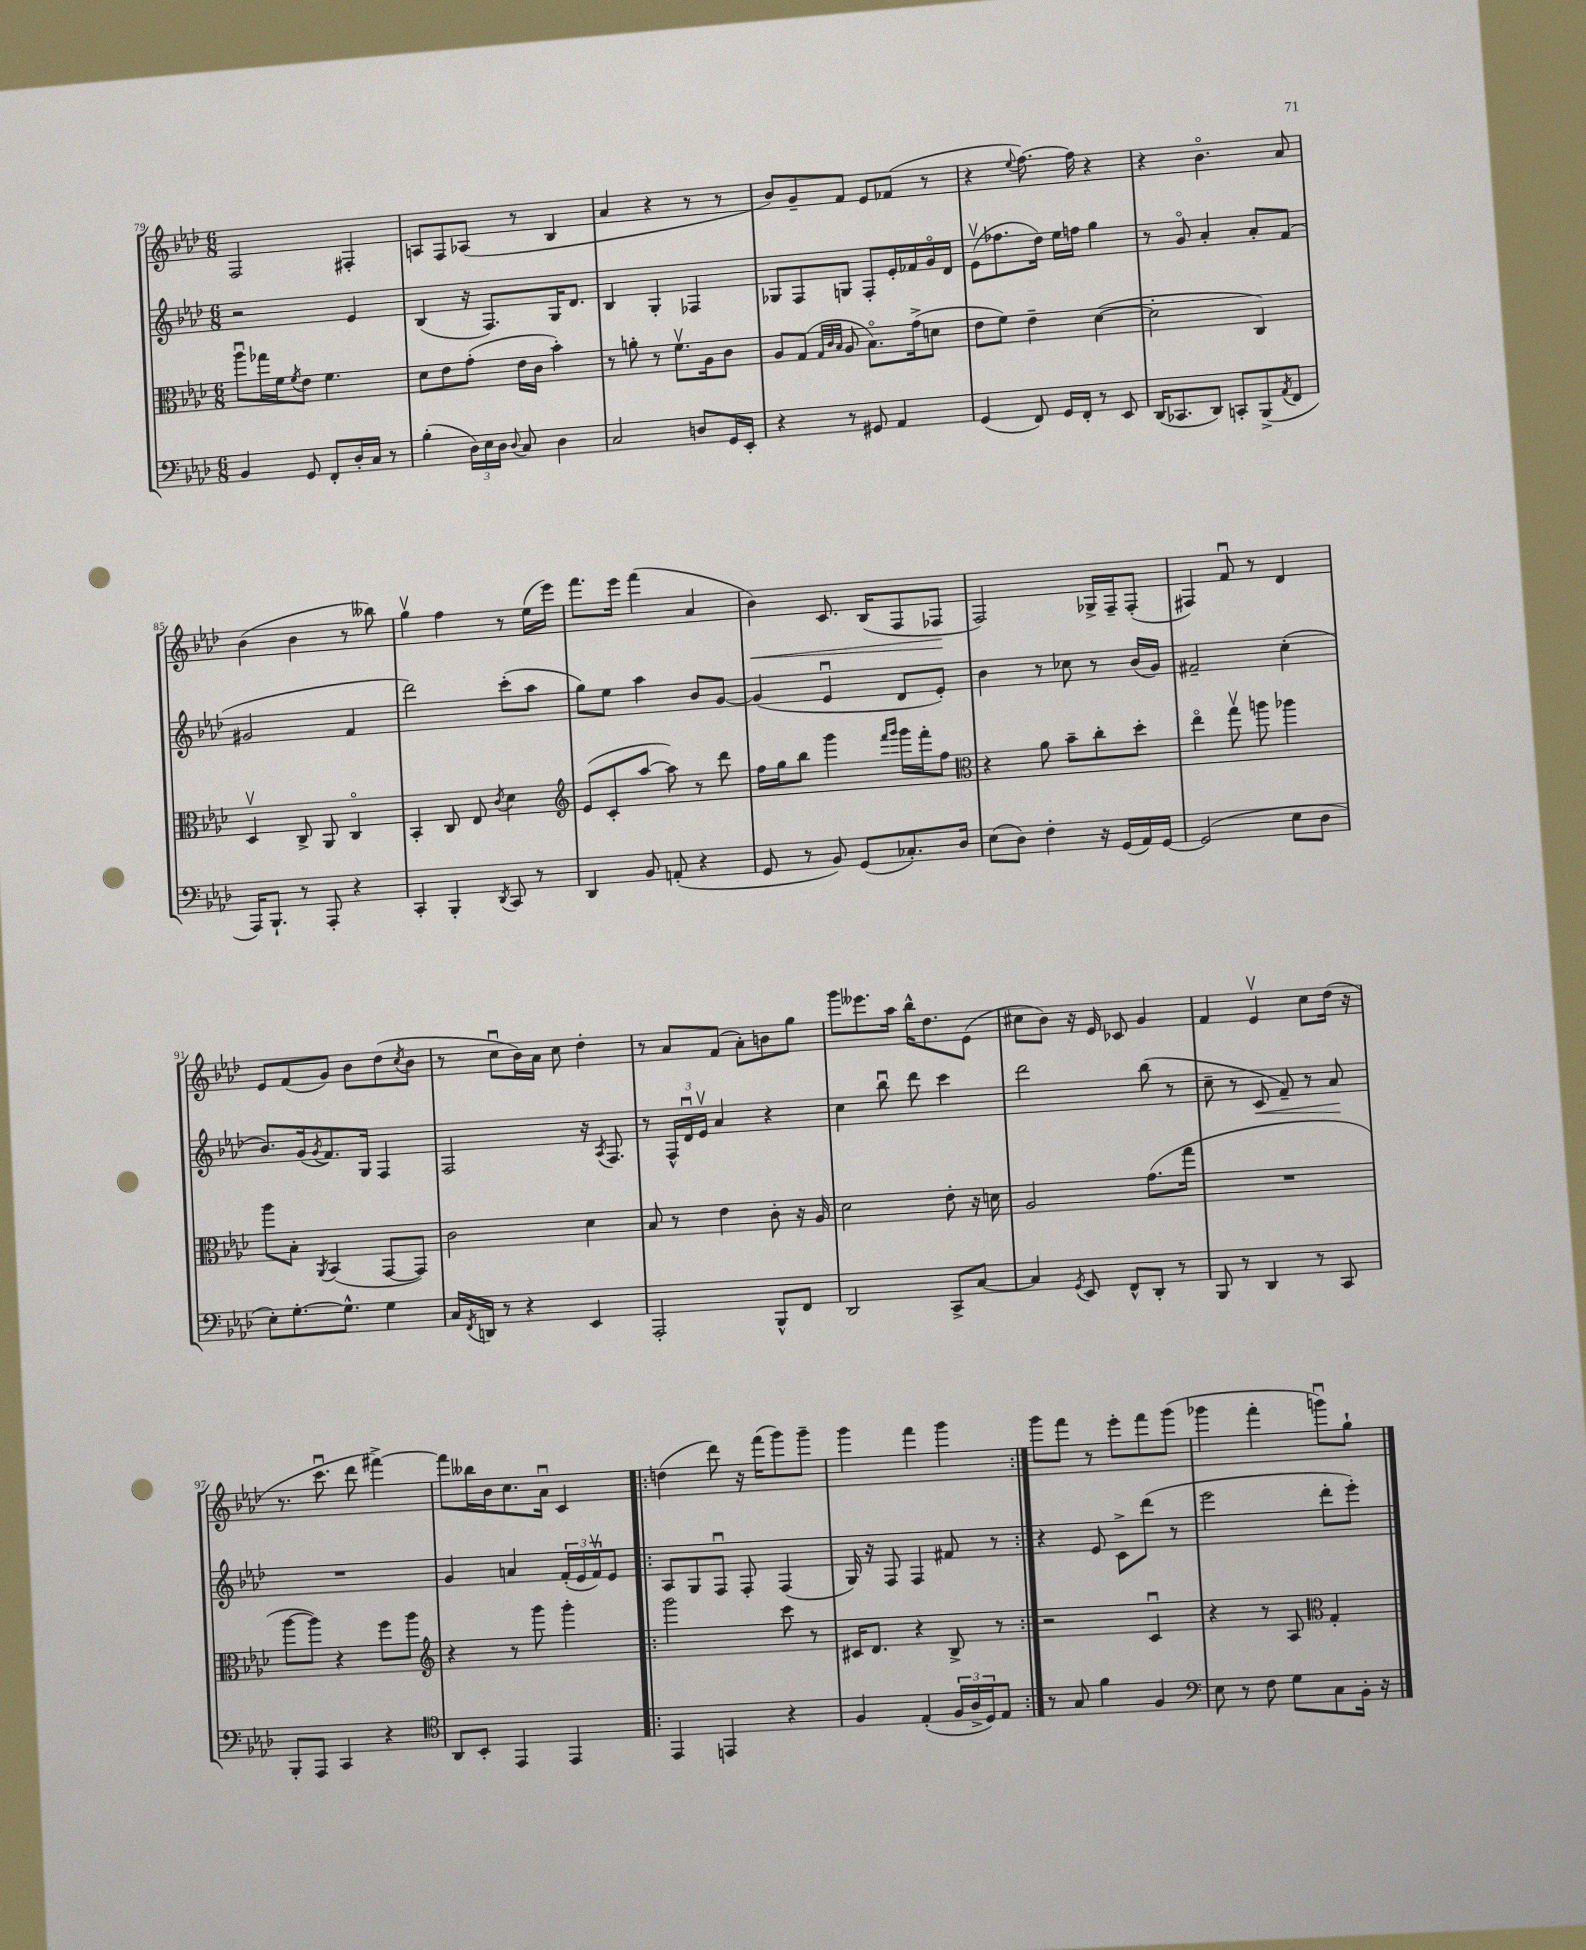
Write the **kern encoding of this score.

**kern	**kern	**kern	**dynam	**kern	**dynam
*part4	*part3	*part2	*part2	*part1	*part1
*staff4	*staff3	*staff2	*staff2	*staff1	*staff1
*clefF4	*clefC3	*clefG2	*	*clefG2	*
*k[b-e-a-d-]	*k[b-e-a-d-]	*k[b-e-a-d-]	*	*k[b-e-a-d-]	*
*M6/8	*M6/8	*M6/8	*	*M6/8	*
=79	=79	=79	=79	=79	=79
4BB-/	8aa-u\L	2r	.	2F/	.
.	16gg-X\L	.	.	.	.
.	16f\J	.	.	.	.
.	8qf/	.	.	.	.
8GG/	8e-\J	.	.	.	.
8FF'/L	4.f\	.	.	.	.
16D-'/L	.	4e-/	.	4F#X'/	.
16C/JJ	.	.	.	.	.
8r	.	.	.	.	.
=80	=80	=80	=80	=80	=80
(4B-'\	8d-\L	(4B-/	.	8An/L	.
.	8e-\	.	.	8F/	.
24D-\LL)	(8g'\J	16r	.	(8A-X/J	.
24E-\	.	.	.	.	.
.	.	8.F/L)	.	.	.
24D-\JJ	.	.	.	.	.
8qqD-/	.	.	.	.	.
8C/	16e-\LL	.	.	8r	.
.	16c\JJ	.	.	.	.
4D-\	4b-'\)	16G/K	.	4B-/	.
.	.	8.d-/J	.	.	.
=81	=81	=81	=81	=81	=81
2C/	8r	4B-/	.	4a-/	.
.	8an'\	.	.	.	.
.	8r	4G'/	.	4r	.
.	8.fv\L	.	.	.	.
8Dn/L	.	4F-X/	.	8r	.
.	16A-\k	.	.	.	.
16GG/L	8c\J	.	.	8r	.
16EE-'/JJ	.	.	.	.	.
=82	=82	=82	=82	=82	=82
4r	8A-/L	8G-X/L	.	8b-/L)	.
.	(8G/J	8F/	.	8g~/	.
.	32qqG/LLL	.	.	.	.
.	32qqc/	.	.	.	.
.	32qqB-/JJJ	.	.	.	.
8r	8A-/	8Gn/J	.	8f/J	.
8GG#X/	8.B-\L)	8F'/L	.	8e-/L	.
4AA-/	.	16e-'/L	.	(8f-X/J	.
.	(16g^\k	16f-X/	.	.	.
.	8dn\J	16g/	.	8r	.
.	.	16d-/JJ	.	.	.
=83	=83	=83	=83	=83	=83
(4GG/	8e-\L	(8e-v\L	.	4r	.
.	8f\J)	8.ff-X\	.	.	.
.	.	.	.	8qqee-/	.
8FF/)	4e-~\	.	.	[8.ff\)	.
.	.	16dd-\Jk)	.	.	.
16GG/LL	.	16ee-\LL	.	.	.
16FF'/JJ	.	16ffn\JJ	.	16ff\]	.
8r	([4d-\	4gg\	.	4r	.
8EE-/	.	.	.	.	.
=84	=84	=84	=84	=84	=84
(16DD-/KL	2d-'\]	8r	.	4r	.
8.CC-X/	.	.	.	.	.
.	.	8g/	.	.	.
8DD-/J)	.	4a-'/	.	4.b-\	.
8CCn'/L	.	.	.	.	.
(8BBB-^/	4C/)	8a-'/L	.	.	.
8qAA-/	.	.	.	.	.
8FF/J	.	(8f/J	.	8a-/	.
!!LO:LB:g=z
=85	=85	=85	=85	=85	=85
16AAA-/KL)	4D-v/	2g#X/	.	(4b-\	.
8.BBB-`/J	.	.	.	.	.
8r	8C^/	.	.	4b-\	.
8AAA-'/	8AA-/	.	.	.	.
4r	4C/	4f/	.	8r	.
.	.	.	.	8bb--X\)	.
=86	=86	=86	=86	=86	=86
4CC'/	4BB-'/	2ddd-\)	.	4ggv\	.
4BBB-'/	8C/	.	.	4ff\	.
.	8E-/	.	.	.	.
8qDD-/	8qc/	.	.	.	.
8CC/	4d-\	(8ccc'\L	.	8r	.
8r	.	8aa-\J	.	(16ee-\LL	.
.	.	.	.	16eee-\JJ)	.
=87	=87	=87	=87	=87	=87
*	*clefG2	*	*	*	*
4DD-/	(8e-/L	8gg\L)	.	8.fff\L	.
.	8c'/	8ee-\J	.	.	.
.	.	.	.	16eee-\Jk	.
8BB-/	[8aa-/J	4aa-\	.	(4fff\	.
(8AAn'/	8aa-\])	.	.	.	.
4r	8r	8b-/L	.	4a-/	.
.	8ddd-\	[8g/J	.	.	.
=88	=88	=88	=88	=88	=88
!	!	!	!	!	!LO:HP:b
8GG/	16ff\LL	(4g/]	.	4b-\)	<
.	16gg\J	.	.	.	.
8r	8bb-\J	.	.	.	.
8BB-/)	4ggg\	4e-u/	.	8.c/	.
(8GG/L	.	.	.	.	.
.	.	.	.	(16B-/KL	.
.	16qqfff/LL	.	.	.	.
.	16qqggg/JJ	.	.	.	.
8.C-X'/)	16ggg\LL	8d-/L	.	8F/	.
.	16fff'\J	.	.	.	.
.	8ff\J	8e-'/J)	.	8F-X/J	.
16D-/Jk	.	.	.	.	.
.	.	.	.	.	[
=89	=89	=89	=89	=89	=89
*	*clefC3	*	*	*	*
(8E-\L	4r	4b-\	.	2F/)	.
8D-\J)	.	.	.	.	.
4F'\	8a-\	8r	.	.	.
.	8b-~\L	8cc-X\	.	.	.
16r	8cc'\	8r	.	16G-X^/LL	.
(16GG/LL	.	.	.	16F~/J	.
16AA-/)	8dd-'\J	(16b-/LL	.	(8F'/J	.
[16GG/JJ	.	16g/JJ)	.	.	.
=90	=90	=90	=90	=90	=90
(2GG/]	4ee-\	2f#X~/	.	4F#X/)	.
.	8ggv\	.	.	8fu/	.
.	8aan\	.	.	8r	.
8E-\L	4aa-X\	(4cc'\	.	4d-/	.
8D-\J	.	.	.	.	.
!!LO:LB:g=z
=91	=91	=91	=91	=91	=91
8E-'\L)	8aa-\L	8.b-/L)	.	8e-/L	.
[8.G'\	8B-'\J	.	.	(8f/	.
.	.	(16g/k	.	.	.
.	8qAA-/	8qg/	.	.	.
.	(4BB-/	8.f/)	.	8g/J)	.
8.G^^\J]	.	.	.	.	.
.	.	.	.	8b-\L	.
.	.	16G/Jk	.	.	.
4G\	[8GG/L	4F/	.	(8dd-\	.
.	.	.	.	8qcc/	.
.	8GG/J])	.	.	8b-\J	.
=92	=92	=92	=92	=92	=92
16C/LL	2c\	2F/	.	8r	.
8qFF/	.	.	.	.	.
16DDn/JJ	.	.	.	.	.
8r	.	.	.	8ccu\L	.
4r	.	.	.	16b-\L)	.
.	.	.	.	16a-\JJ	.
.	.	.	.	8cc\	.
4EE-/	4d-\	16r	.	4dd-'\	.
.	.	8qA-/	.	.	.
.	.	8.F/	.	.	.
=93	=93	=93	=93	=93	=93
2AAA-'/	8B-/	8r	.	8r	.
.	8r	24F^^/LL	.	8a-/L	.
.	.	24d-u/	.	.	.
.	.	24e-v/JJ	.	.	.
.	4e-\	4a-/	.	(8f/J	.
.	.	.	.	8a-'\L)	.
8BBB-^^/L	8c'\	4r	.	8bn\	.
8FF/J	16r	.	.	8gg\J	.
.	16A-/	.	.	.	.
=94	=94	=94	=94	=94	=94
2DD-/	2d-\	4cc\	.	8ggg\L	.
.	.	.	.	8.eee--X\	.
.	.	8bb-u\	.	.	.
.	.	.	.	16aa-\Jk	.
.	.	8ddd-\	.	16bb-^^\KL	.
.	.	.	.	8.dd-\	.
8CC^/L	8e-'\	4ccc\	.	.	.
[8C/J	16r	.	.	(8e-\J	.
.	16dn\	.	.	.	.
=95	=95	=95	=95	=95	=95
4C/]	2A-/	2ddd-\	.	8cc#X\L	.
.	.	.	.	8b-\J)	.
8qGG/	.	.	.	.	.
8EE-/	.	.	.	16r	.
.	.	.	.	16e-/	.
8FF^^/L	.	.	.	8c-X/	.
8DD-'/J	(8.g\L	(8bb-\	.	4g/	.
8r	.	8r	.	.	.
.	16gg\Jk	.	.	.	.
=96	=96	=96	=96	=96	=96
8BBB-/	2.r	8cc~\	.	4f/	.
8r	.	8r	.	.	.
!	!	!	!LO:HP:b	!	!
4DD-/	.	8c/	<	4e-v/	.
.	.	8f~/)	.	.	.
8r	.	8r	.	8cc\L	.
8CC/	.	8a-/	.	(16dd-\Jk	.
.	.	.	.	16r	.
.	.	.	[	.	.
!!LO:LB:g=z
=97	=97	=97	=97	=97	=97
8BBB-'/L	[8aa-\L	2.r	.	8.r	.
8AAA-/J	8aa-\J])	.	.	.	.
.	.	.	.	8.cccu\	.
4CC/	4r	.	.	.	.
.	.	.	.	8ddd-\	.
4r	8ff\L	.	.	[4fff#X^\)	.
.	8aa-\J	.	.	.	.
=98	=98	=98	=98	=98	=98
*clefC4	*clefG2	*	*	*	*
8AA-/L	4r	4g/	.	8fff#\L]	.
8BB-'/J	.	.	.	16bb--X\L	.
.	.	.	.	16b-\J	.
4EE-/	8r	4an/	.	8.cc\	.
.	8ggg\	.	.	.	.
.	.	.	.	16a-u\Jk	.
4EE-/	4ggg'\	(24f'/LL	.	4c/	.
.	.	24e-/	.	.	.
.	.	24fv/J)	.	.	.
.	.	8e-/J	.	.	.
=99!|:	=99!|:	=99!|:	=99!|:	=99!|:	=99!|:
4EE-/	2ggg\	8A-/L	.	(4ddn\	.
.	.	8G/	.	.	.
4EEn/	.	8Fu/J	.	8ddd-\)	.
.	.	8F'/	.	16r	.
.	.	.	.	(16fff\KL	.
4r	8ccc\	(4F/	.	8ggg\)	.
.	8r	.	.	8ggg~\J	.
=100	=100	=100	=100	=100	=100
4F/	16c#X/KL	16G/)	.	4ggg\	.
.	8.d-/J	16r	.	.	.
.	.	8F/	.	.	.
(4E-'/	4r	4F/	.	4fff\	.
24F/LL	8B-^/	8f#X/	.	4ggg\	.
24A-^/	.	.	.	.	.
24D-/J)	.	.	.	.	.
8E-/J	8r	8r	.	.	.
=101:|!	=101:|!	=101:|!	=101:|!	=101:|!	=101:|!
8r	2r	4r	.	8ggg\L	.
8G/	.	.	.	8fff\J	.
4f\	.	8e-/	.	8r	.
.	.	8c^\L	.	8eee-'\L	.
4F/	4cu/	(8ddd-\J	.	8fff\	.
.	.	8r	.	(8ggg\J	.
=102	=102	=102	=102	=102	=102
*clefF4	*	*	*	*	*
8E-\	4r	2eee-\	.	4ggg-X\	.
8r	.	.	.	.	.
8F\	8r	.	.	4fff'\	.
8G\L	8A-/	.	.	.	.
*	*clefC3	*	*	*	*
8C\	4G'/	8ddd-'\L	.	8gggnu\L)	.
16BB-'\Jk	.	8eee-'\J)	.	8gg`\J	.
16r	.	.	.	.	.
==	==	==	==	==	==
*-	*-	*-	*-	*-	*-
